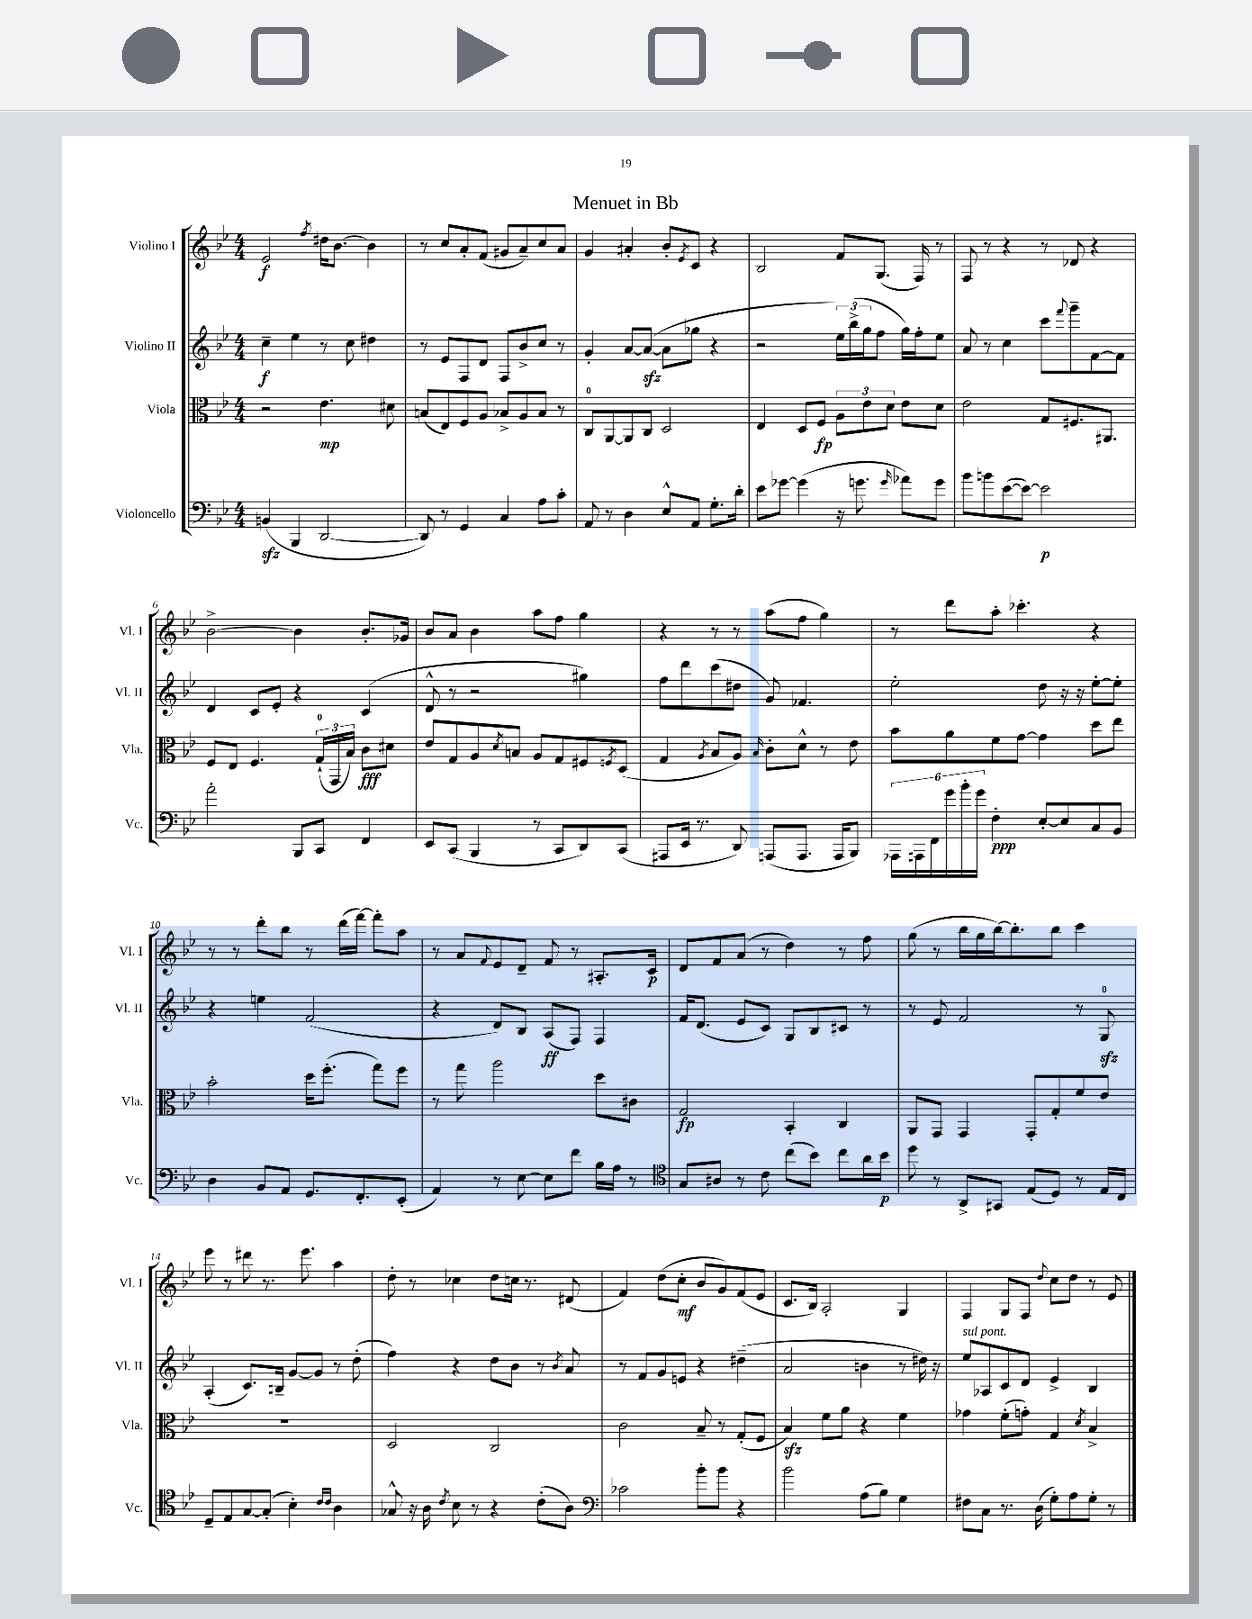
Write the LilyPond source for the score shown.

\header { title = "Menuet in Bb" }
<<
\new StaffGroup <<
\new Staff = "s0" \with { instrumentName = "Violino I" shortInstrumentName = "Vl. I" } {
    \clef treble \key bes \major \numericTimeSignature \time 4/4
    ees'2\f \acciaccatura { f''8 } dis''16 bes'8.~ bes'4 |
    r8 c''8 a'8-. f'8( gis'8 a'8--) c''8 a'8 |
    g'4 ais'4-. bes'8-. \acciaccatura { ees'8 } c'8 r4 |
    bes2 f'8 g8.( f16) r8 |
    f8 r8 r4 r8 des'8 r4 |
    bes'2~-> bes'4 bes'8.-. ges'16 |
    bes'8 a'8 bes'4 a''8 f''8 g''4 |
    r4 r8 r8 a''8( f''8 g''4) |
    r8 d'''8 a''8-. ces'''4.-. r4 |
    r8 r8 d'''8-. bes''8 r8 d'''16( f'''16~) f'''8-. a''8 |
    r8 a'8 \appoggiatura { f'8 } ees'8 d'8-- f'8 r8 ais8.-. c'16\p |
    d'8 f'8 a'8( r8 d''4) r8 f''8 |
    g''8( r8 bes''16 g''16 bes''16~) bes''8.-. bes''8 c'''4 |
    ees'''8 r8 dis'''8 r8. ees'''8. a''4 |
    d''8-. r8 ces''4 d''8 c''16 r8. dis'8( |
    f'4) d''8( c''8-.\mf bes'8 g'8) f'8( ees'8 |
    c'8. bes16) a2-. g4 |
    f4 g8 f8 \appoggiatura { d''8 } c''8 d''8 r8 ees'8 \bar "|." |
}
\new Staff = "s1" \with { instrumentName = "Violino II" shortInstrumentName = "Vl. II" } {
    \clef treble \key bes \major \numericTimeSignature \time 4/4
    c''4--\f ees''4 r8 c''8 dis''4 |
    r8 ees'8 f8 d'8 f8 bes'8-> c''8 r8 |
    g'4-. a'8~ a'8~\sfz( a'8 ges''8 r4 |
    r2 \tuplet 3/2 { ees''16) bes''16->( g''16 } f''8 g''16) f''16-. ees''8 |
    a'8 r8 c''4 c'''8 \appoggiatura { f'''8 } g'''8-- f'8~ f'8 |
    d'4 c'8 ees'8-. r4 c'4( |
    d'8-^ r8 r2 gis''4) |
    f''8 d'''8 c'''8( dis''8 g'8) fes'4. |
    ees''2-. d''8 r16 r16 ees''8~-. ees''8-. |
    r4 e''4 f'2( |
    r4 d'8) bes8 a8\ff( f8) f4 |
    f'16 d'8.( ees'8 c'8) g8 bes8 cis'8 r8 |
    r8 ees'8 f'2 r8 g8-0\sfz |
    a4-.( c'8.) b16-- g'8~ g'8 r8 d''8-.( |
    f''4) r4 d''8 bes'8 r8 \acciaccatura { bes'8 } a'8 |
    r8 f'8 g'8 e'8 r4 dis''4--( |
    a'2 b'4 r8 dis''16) r16 |
    ees''8^\markup { \italic "sul pont." } aes8 c'8 d'8 ees'4-> bes4 \bar "|." |
}
\new Staff = "s2" \with { instrumentName = "Viola" shortInstrumentName = "Vla." } {
    \clef alto \key bes \major \numericTimeSignature \time 4/4
    r2 ees'4.\mp dis'8 |
    b8( ees8) f8 a8 bes8-> a8 bes8 r8 |
    c8-0 a,8~ a,8 c8 d2 |
    ees4 d8 f8\fp \tuplet 3/2 { a8 ees'8 d'8 } ees'8 d'8 |
    ees'2 g8 fis8. ais,8. |
    f8 ees8 f4. \tuplet 3/2 { g16-0-!( g,16 bes16) } c'8\fff dis'8 |
    ees'8 g8 a8 \acciaccatura { d'8 } b8 a8 g8 fis8 \acciaccatura { f8 } d8( |
    g4 \acciaccatura { a8 } bes8 a8) \grace { bes16 } c'8-. d'8-^ r8 ees'8 |
    bes'8 a'8 f'8 g'8~ g'4 d''8 ees''8 |
    bes'2-. d''16 f''8.-.( g''8) f''8 |
    r8 g''8 a''2 d''8 cis'8 |
    g2\fp bes,4-. c4 |
    a,8 g,8 g,4 g,8-. g8-. f'8 ees'8 |
    R1 |
    d2 c2 |
    c'2 bes8-- r8 g8-.( f8 |
    bes4\sfz) f'8 a'8 r4 f'4 |
    ges'4 f'8-.( g'8-.) g4 \acciaccatura { d'8 } bes4-> \bar "|." |
}
\new Staff = "s3" \with { instrumentName = "Violoncello" shortInstrumentName = "Vc." } {
    \clef bass \key bes \major \numericTimeSignature \time 4/4
    b,4\sfz( bes,,4 d,2~ |
    d,8) r8 g,4 c4 a8 c'8-. |
    a,8 r8 d4 ees8-^ a,8 g8.-. d'16-. |
    ees'8 ges'8~ ges'4( r16 g'8. \grace { g'16 } aes'8) g'8 |
    bes'8 b'8 ees'8~( ees'8~) ees'2\p |
    a'2-. bes,,8 c,8 f,4 |
    ees,8 c,8( bes,,4 r8 c,8 d,8) c,8( |
    ais,,8 ees,16 r8. d,8) a,,8( a,,8. a,,16 bes,,8) |
    \tuplet 6/4 { aes,,16 a,,16 f,16 g'16 bes'16-. g'16 } f4-.\ppp ees8~-. ees8 c8 bes,8 |
    d4 bes,8 a,8 g,8. f,8.-. ees,8-.( |
    a,4) r8 ees8~ ees8 f'8 bes16 a16 r8 |
    \clef tenor g8 ais8 r8 c'8 c''8( bes'8) c''8 a'16 bes'16\p |
    d''8 r8 a,8-> gis,8 ees8( d8) r8 ees16 c16 |
    d8-- ees8 g8~ g8-.( bes4-.) \grace { c'16 c'16 } a4 |
    ges8-^ r16 a16 \acciaccatura { c'8 } bes8 r8 r4 c'8-.( a8) |
    \clef bass ces'2 bes'8-. bes'8 r4 |
    bes'2 a8( bes8) g4 |
    fis8 c8 r8. d16( g8-.) a8 g8-. r8 \bar "|." |
}
>>
>>
